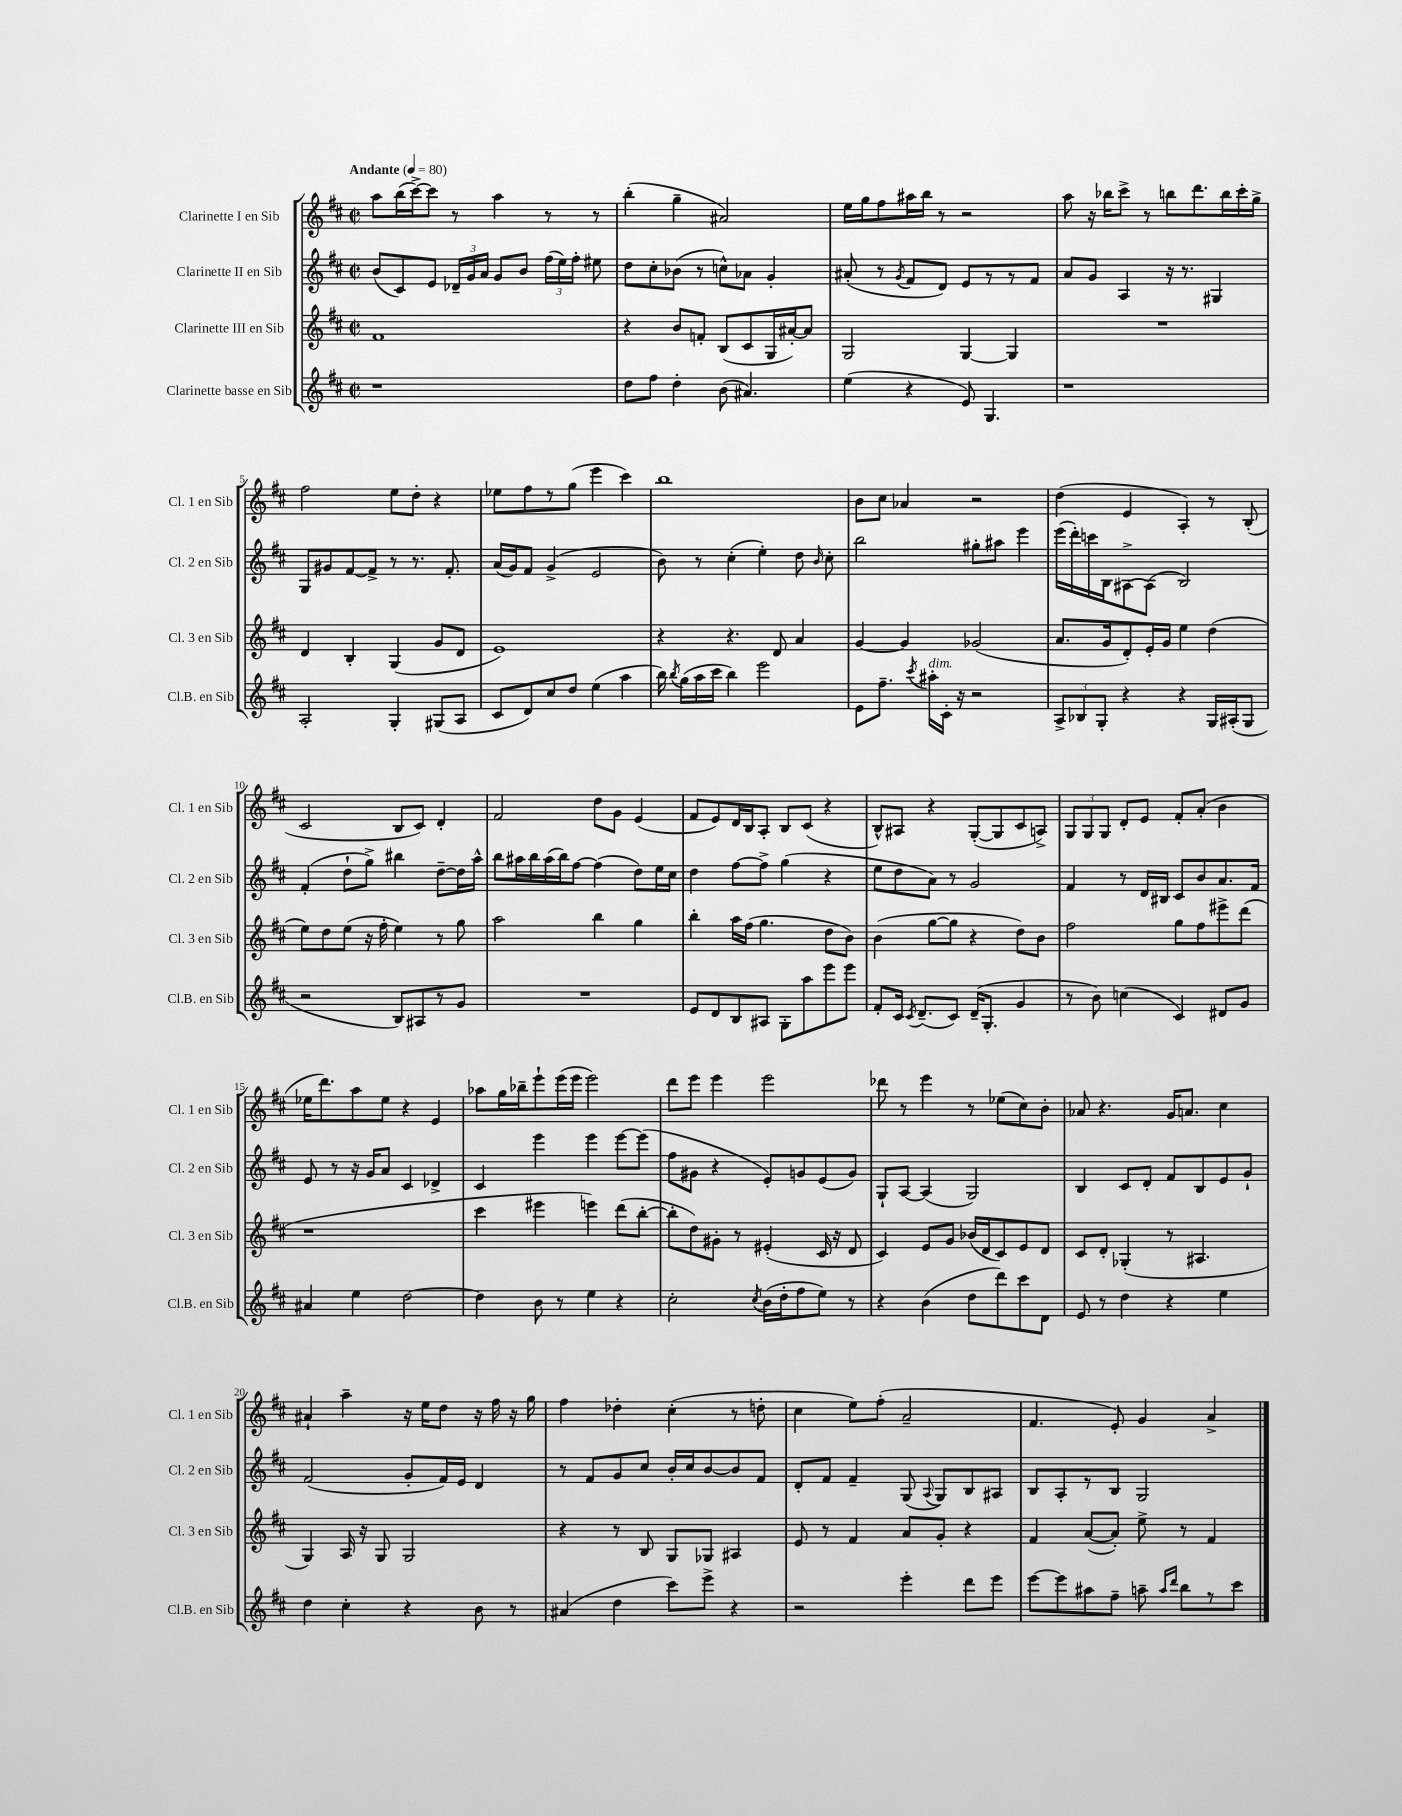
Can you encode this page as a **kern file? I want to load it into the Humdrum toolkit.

**kern	**kern	**kern	**kern
*part4	*part3	*part2	*part1
*staff4	*staff3	*staff2	*staff1
*I"Clarinette basse en Sib	*I"Clarinette III en Sib	*I"Clarinette II en Sib	*I"Clarinette I en Sib
*I'Cl.B. en Sib	*I'Cl. 3 en Sib	*I'Cl. 2 en Sib	*I'Cl. 1 en Sib
*clefG2	*clefG2	*clefG2	*clefG2
*k[f#c#]	*k[f#c#]	*k[f#c#]	*k[f#c#]
*M2/2	*M2/2	*M2/2	*M2/2
*met(c|)	*met(c|)	*met(c|)	*met(c|)
*MM80	*MM80	*MM80	*MM80
=1	=1	=1	=1
!	!	!	!LO:TX:a:B:t=Andante
1r	1f#	(8b/L	8aa\L
.	.	8c#/)	(16bb\L
.	.	.	[16ccc#^\J)
.	.	8e/J	8ccc#\J]
.	.	24d-X~/LL	8r
.	.	24g/	.
.	.	24a/JJ	.
.	.	8g/L	4aa\
.	.	8b/J	.
.	.	(24ff#\LL	8r
.	.	24ee\)	.
.	.	24ff#'\JJ	.
.	.	8ee#X\	8r
=2	=2	=2	=2
8dd\L	4r	8dd\L	(4bb'\
8ff#\J	.	8cc#'\	.
4dd'\	8b/L	(8b-X\J	4gg~\
.	8fn'/J	8r	.
(8b\	(8B/L	8ccn^^\L)	2a#X/)
4.a#X/)	8c#/	8a-X\J	.
.	16G/L	4g'/	.
.	[16a#X'/J)	.	.
.	8a#/J]	.	.
=3	=3	=3	=3
(4ee\	2G/	(8a#X'/	16ee\LL
.	.	.	16gg\J
.	.	8r	8ff#\
.	.	8qg/	.
4r	.	8f#/L	16aa#X\L
.	.	.	16bb\JJ
.	.	8d/J)	8r
8e/)	[4G/	8e/L	2r
4.G/	.	8r	.
.	4G/]	8r	.
.	.	8f#/J	.
=4	=4	=4	=4
1r	1r	8a/L	8aa\
.	.	8g/J	16r
.	.	.	16bb-X\KL
.	.	4A/	8ccc#^\J
.	.	.	8r
.	.	16r	8bbn\L
.	.	8.r	.
.	.	.	8.ddd\
.	.	4G#X/	.
.	.	.	16bb\L
.	.	.	16ccc#'\
.	.	.	16gg^\JJ
!!LO:LB:g=z
=5	=5	=5	=5
2A'/	4d/	8G/L	2ff#\
.	.	8g#X/	.
.	4B'/	[8f#/	.
.	.	8f#^/J]	.
4G'/	(4G/	8r	8ee\L
.	.	8.r	8dd'\J
(8G#X/L	8g/L	.	4r
.	.	8.f#'/	.
8A/J	8d/J	.	.
=6	=6	=6	=6
8c#/L	1e)	(16a/LL	8ee-X\L
.	.	16g/J)	.
8d/)	.	8f#/J	8ff#\
8cc#/	.	(4g^/	8r
8dd/J	.	.	(8gg\J
(4ee\	.	2e/	4eee\
4aa\	.	.	4ccc#\)
=7	=7	=7	=7
16bb\)	4r	8b\)	1bb
8qbb/	.	.	.
(16gg\LL	.	.	.
16aa\	.	8r	.
16ccc#\JJ	.	.	.
4bb\)	4.r	(4cc#'\	.
2eee\	.	4ee'\)	.
.	8d/	.	.
.	4a/	8dd\	.
.	.	16qqb/	.
.	.	8cc#'\	.
=8	=8	=8	=8
8e\L	[4g/	2bb\	8b\L
8.ff#~\J	.	.	8cc#\J
.	4g/]	.	4a-X/
8qccc#/	.	.	.
!LO:TX:a:i:t=dim.	!	!	!
16aa#X'\LL	.	.	.
16c#'\JJ	.	.	.
16r	.	.	.
2r	(2g-X/	8gg#X'\L	2r
.	.	8aa#X\J	.
.	.	4eee\	.
=9	=9	=9	=9
12A^/L	8.a/L	(16eee\LL	(4dd\
.	.	16ddd'\)	.
12B-X/	.	.	.
.	.	16cccn\	.
12G'/J	.	.	.
.	16g/k	16B\J	.
4r	8d'/)	[8A#X^\	4e/
.	16e'/L	(8A#\J]	.
.	16g/JJ	.	.
4r	4ee\	2B/)	4A'/)
16G/LL	(4dd\	.	8r
(16A#X'/J	.	.	.
8G/J	.	.	(8B'/
!!LO:LB:g=z
=10	=10	=10	=10
2r	8ee\L)	(4f#'/	2c#/
.	8dd\	.	.
.	(8ee\J	8dd`\L	.
.	16r	8gg^\J)	.
.	16ff#'\	.	.
8B/L)	4ee\)	4bb#X\	8B/L
8A#X/	.	.	8c#/J)
8r	8r	[8dd~\L	4d'/
8g/J	8gg\	16dd\L]	.
.	.	16aa^^\JJ	.
=11	=11	=11	=11
1r	2aa\	8bb\L	2f#/
.	.	16aa#X\L	.
.	.	16bb\	.
.	.	(16aa#\	.
.	.	16bb\J)	.
.	.	[8ff#\J	.
.	4bb\	(4ff#\]	8dd\L
.	.	.	8g\J
.	4gg\	8dd\L)	(4e/
.	.	16ee\L	.
.	.	16cc#\JJ	.
=12	=12	=12	=12
8e/L	4bb'\	4dd\	8f#/L
8d/	.	.	8e/)
8B/	16aa\LL	[8ff#\L	16d/L
.	(16ff#\JJ	.	16B/J
8A#X/J	4.gg\	8ff#^\J]	8A'/J
8G'\L	.	(4gg\	8B/L
8aa\	.	.	(8c#/J
8eee\	8dd\L	4r	4r
8eee\J	8b\J)	.	.
=13	=13	=13	=13
8f#'/L	(4b\	8ee\L	8B^^/L)
16c#/Jk	.	8dd\	8A#X/J
8qc#/	.	.	.
(8.d~/L	.	.	.
.	[8gg\L	8a\J)	4r
8c#/J)	8gg\J]	8r	.
(16d~/KL	4r	2g/	([8G'/L
8.G'/J	.	.	.
.	.	.	8G/]
4g/	8dd\L)	.	8c#/
.	8b\J	.	8An^/J)
=14	=14	=14	=14
8r	2ff#\	4f#/	12G/L
.	.	.	12G/
8b\)	.	.	.
.	.	.	12G/J
(4ccn\	.	8r	8d'/L
.	.	16d/LL	8e/J
.	.	16B#X/JJ	.
4c#/)	8gg\L	8c#/L	8f#'/L
.	8ff#\	8b/	(8a'/J
8d#X/L	8eee#X^\	8.a/	4b\
8g/J	(8ddd\J	.	.
.	.	16f#/Jk	.
!!LO:LB:g=z
=15	=15	=15	=15
4a#X/	1r	8e/	16ee-X\KL
.	.	.	8.ddd\)
.	.	8r	.
4ee\	.	16r	8aa\
.	.	16g/KL	.
.	.	8a/J	8ee-\J
[2dd\	.	4c#/	4r
.	.	4d-X^/	4e/
=16	=16	=16	=16
4dd\]	4ccc#\	4c#/	8aa-X\L
.	.	.	16gg\L
.	.	.	16bb-X~\J
8b\	4eee#X\	4eee\	8eee`\
8r	.	.	(16eee\L
.	.	.	16eee\JJ
4ee\	4eeen\)	4eee\	2eee\)
4r	(8ddd\L	[8eee\L	.
.	[8bb'\J	(8eee\J]	.
=17	=17	=17	=17
2cc#'\	8bb'\L]	8ff#\L	8ddd\L
.	8dd\)	8g#X\J	8eee\J
.	8g#X'\J	4r	4eee\
.	8r	.	.
8qcc#/	.	.	.
(16b\LL	(4e#X'/	8e'/L)	2eee\
16dd'\J	.	.	.
8ff#\	.	8gn/	.
8ee\J)	16c#/	(8e/	.
.	16r	.	.
8r	8d/	8g/J)	.
=18	=18	=18	=18
4r	4c#/)	8G`/L	8ddd-X\
.	.	[8A/J	8r
(4b\	8e/L	(4A/]	4eee\
.	8g/J	.	.
8dd\L	(16b-X/LL	2G/)	8r
.	16d/J	.	.
8ddd\)	8c#/)	.	(8ee-X\L
8ccc#\	8e/	.	8cc#\)
8d\J	8d/J	.	8b'\J
=19	=19	=19	=19
8e/	8c#/L	4B/	8a-X/
8r	8d'/J	.	4.r
4dd\	(4G-X'/	8c#/L	.
.	.	8d'/J	.
4r	8r	8f#/L	16g/KL
.	.	.	8.an/J
.	4.A#X/	8B/	.
4ee\	.	8e/	4cc#\
.	.	8g`/J	.
!!LO:LB:g=z
=20	=20	=20	=20
4dd\	4G/)	(2f#/	4a#X`/
4cc#'\	16A/	.	4aa~\
.	16r	.	.
.	8G/	.	.
4r	2G/	8g'/L	16r
.	.	.	16ee\KL
.	.	16f#/L)	8dd\J
.	.	16e/JJ	.
8b\	.	4d/	16r
.	.	.	16ff#\
8r	.	.	16r
.	.	.	16gg\
=21	=21	=21	=21
(4a#X/	4r	8r	4ff#\
.	.	8f#/L	.
4dd\	8r	8g/	4dd-X'\
.	8B/	8cc#/J	.
8ccc#\L)	8G/L	16b'/LL	(4cc#'\
.	.	16cc#/J	.
8eee^\J	8G-X/J	[8b/	.
4r	4A#X/	8b/]	8r
.	.	8f#/J	8ddn'\
=22	=22	=22	=22
2r	8e/	8d'/L	4cc#\
.	8r	8f#/J	.
.	4f#/	4f#~/	8ee\L)
.	.	.	(8ff#'\J
4eee'\	8a/L	(8G/	2a~/
.	.	8qqA/	.
.	8g'/J	8G/L)	.
8ddd\L	4r	8B/	.
8eee\J	.	8A#X/J	.
=23	=23	=23	=23
[8eee\L	4f#/	8B/L	4.f#/
8eee\]	.	8A'/	.
8aa#X\	([8a/L	8r	.
8ff#~\J	8a'/J])	8B/J	8e'/)
8aan~\	8ee^\	2G/	4g/
16qqaa/LL	.	.	.
16qqddd/JJ	.	.	.
8bb\L	8r	.	.
8r	4f#/	.	4a^/
8ccc#\J	.	.	.
==	==	==	==
*-	*-	*-	*-
